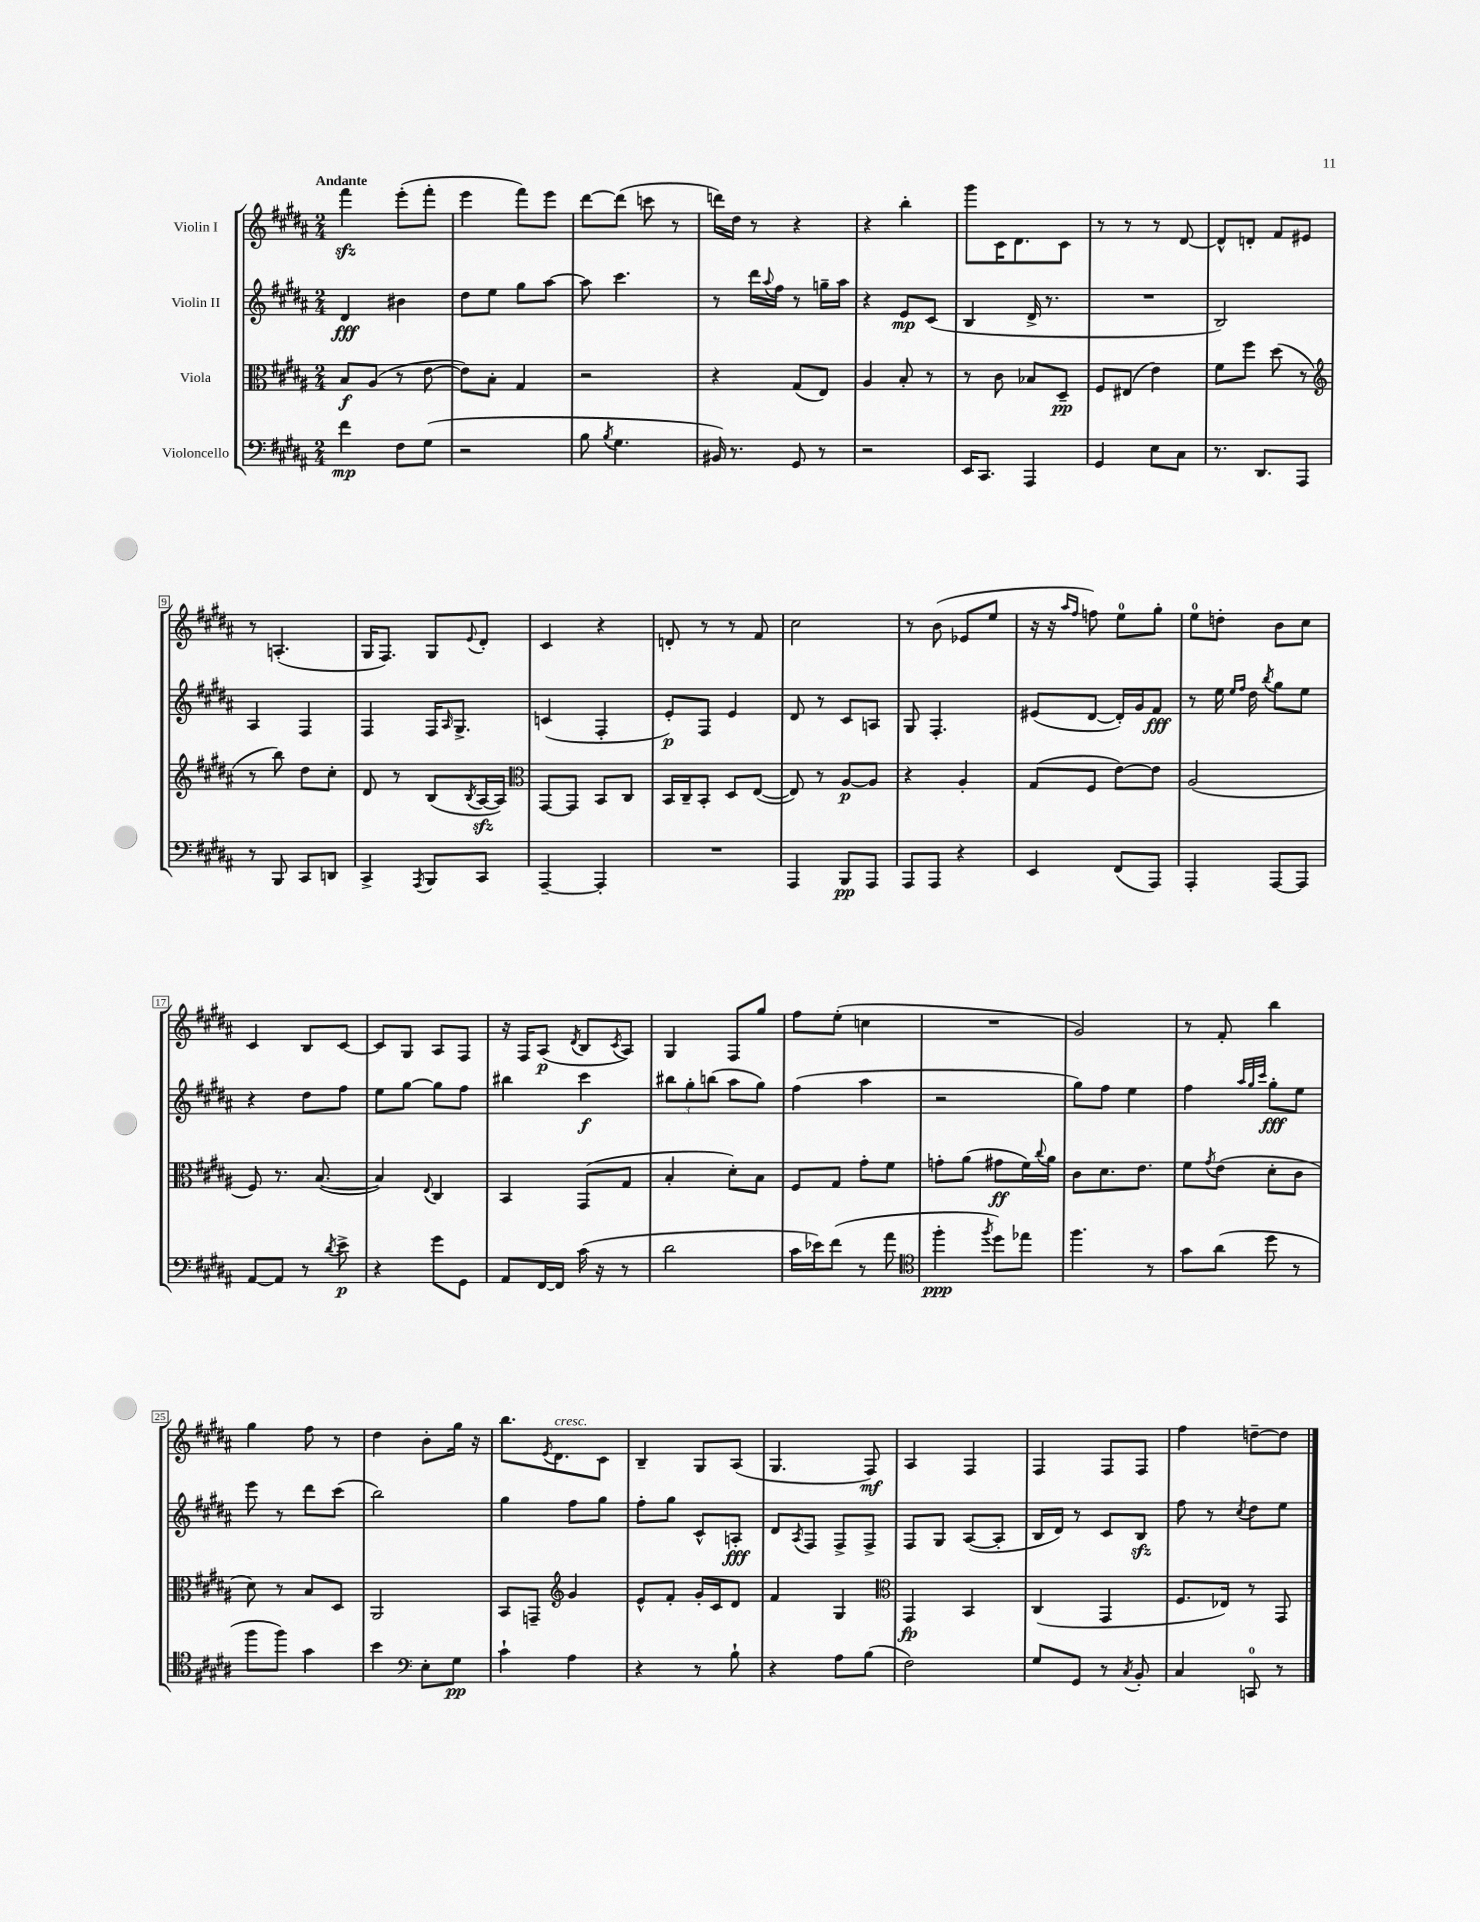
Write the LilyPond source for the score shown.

<<
\new StaffGroup <<
\new Staff = "s0" \with { instrumentName = "Violin I" } {
    \clef treble \key b \major \numericTimeSignature \time 2/4 \tempo "Andante"
    fis'''4\sfz e'''8-.( fis'''8-. |
    e'''4 fis'''8) e'''8 |
    dis'''8~ dis'''8( c'''8 r8 |
    d'''16) dis''16 r8 r4 |
    r4 b''4-. |
    gis'''8 cis'16 dis'8. cis'8 |
    r8 r8 r8 dis'8~ |
    dis'8-^ d'8-. fis'8 eis'8 |
    r8 a4.-.( |
    gis16 fis8.) gis8 \appoggiatura { e'8 } dis'8-. |
    cis'4 r4 |
    d'8-. r8 r8 fis'8 |
    cis''2 |
    r8 b'8( ees'8 e''8 |
    r16 r16 \grace { ais''16 fis''16 } f''8) e''8-0 gis''8-. |
    e''8-0 d''8-. b'8 cis''8 |
    cis'4 b8 cis'8~ |
    cis'8 gis8 ais8 fis8 |
    r16 fis16 ais8\p( \acciaccatura { dis'8 } b8 \acciaccatura { cis'8 } ais8) |
    gis4 fis8 gis''8 |
    fis''8 e''8-.( c''4 |
    R2 |
    gis'2) |
    r8 fis'8-. b''4 |
    gis''4 fis''8 r8 |
    dis''4 b'8-. gis''16 r16 |
    b''8. \acciaccatura { e'8 } dis'8.^\markup { \italic "cresc." } cis'8 |
    b4-- gis8 ais8( |
    gis4. fis8\mf) |
    ais4 fis4 |
    fis4 fis8 fis8 |
    fis''4 d''8~-- d''8 \bar "|." |
}
\new Staff = "s1" \with { instrumentName = "Violin II" } {
    \clef treble \key b \major \numericTimeSignature \time 2/4
    dis'4\fff bis'4 |
    dis''8 e''8 gis''8 ais''8~ |
    ais''8 cis'''4. |
    r8 dis'''16 \appoggiatura { ais''8 } fis''16 r8 g''16-- ais''16 |
    r4 e'8\mp cis'8( |
    b4 dis'16-> r8. |
    R2 |
    b2) |
    ais4 fis4 |
    fis4 fis16 \grace { ais16 } gis8.-> |
    c'4( fis4-. |
    e'8-.\p) fis8 e'4 |
    dis'8 r8 cis'8 a8 |
    gis8 fis4.-. |
    eis'8( dis'8~ dis'16-.) gis'16 fis'8\fff |
    r8 e''16 \grace { e''16 fis''16 } dis''16 \acciaccatura { b''8 } gis''8 e''8 |
    r4 dis''8 fis''8 |
    e''8 gis''8~ gis''8 fis''8 |
    bis''4 cis'''4\f |
    \tuplet 3/2 { bis''8 gis''8-. b''8( } ais''8 gis''8) |
    fis''4( ais''4 |
    r2 |
    gis''8) fis''8 e''4 |
    fis''4 \grace { ais''32 gis''32 cis'''32 } gis''8-.\fff e''8 |
    e'''8 r8 dis'''8 cis'''8( |
    b''2) |
    gis''4 fis''8 gis''8 |
    fis''8-. gis''8 cis'8-^ a8-.\fff |
    dis'8 \acciaccatura { ais8 } fis8 fis8-> fis8-> |
    fis8 gis8 ais8~( ais8-. |
    b16 dis'16) r8 cis'8 b8\sfz |
    fis''8 r8 \acciaccatura { cis''8 } dis''8 e''8 \bar "|." |
}
\new Staff = "s2" \with { instrumentName = "Viola" } {
    \clef alto \key b \major \numericTimeSignature \time 2/4
    b8\f ais8( r8 e'8~ |
    e'8) b8-. gis4 |
    r2 |
    r4 gis8( e8) |
    ais4 b8-. r8 |
    r8 cis'8 bes8 dis8--\pp |
    fis8 eis8( e'4) |
    fis'8 fis''8 dis''8( r8 |
    \clef treble r8 b''8) dis''8 cis''8-. |
    dis'8 r8 b8( \acciaccatura { b8 } ais16~\sfz ais16) |
    \clef alto gis,8~ gis,8 b,8 cis8 |
    b,16 cis16-- b,8-. dis8 e8~( |
    e8) r8 ais8~\p ais8 |
    r4 ais4-. |
    gis8( fis8 e'8~) e'8 |
    ais2( |
    fis8) r8. b8.~( |
    b4) \appoggiatura { e8 } cis4 |
    b,4 gis,8( gis8 |
    b4-. dis'8-.) b8 |
    fis8 gis8 gis'8-. fis'8 |
    g'8-. ais'8( gis'8\ff fis'16) \appoggiatura { cis''8 } ais'16 |
    cis'8 dis'8. e'8. |
    fis'8 \acciaccatura { gis'8 } e'8( dis'8-. cis'8 |
    dis'8) r8 b8 dis8 |
    ais,2 |
    b,8 g,8-- \clef treble gis'4 |
    e'8-^ fis'8-. gis'16-. cis'16 dis'8 |
    fis'4 gis4 |
    \clef alto gis,4\fp b,4 |
    cis4( gis,4 |
    fis8. ees16) r8 gis,8 \bar "|." |
}
\new Staff = "s3" \with { instrumentName = "Violoncello" } {
    \clef bass \key b \major \numericTimeSignature \time 2/4
    fis'4\mp fis8 gis8( |
    r2 |
    b8 \acciaccatura { b8 } gis4. |
    bis,16) r8. gis,8 r8 |
    r2 |
    e,16 cis,8. ais,,4 |
    gis,4 e8 cis8 |
    r8. dis,8. ais,,8 |
    r8 b,,8 cis,8 d,8 |
    cis,4-> \acciaccatura { ais,,8 } b,,8 cis,8 |
    ais,,4~-- ais,,4-. |
    R2 |
    ais,,4 b,,8\pp ais,,8 |
    ais,,8 ais,,8 r4 |
    e,4 fis,8( ais,,8) |
    ais,,4-. ais,,8~ ais,,8 |
    ais,8~ ais,8 r8 \acciaccatura { dis'8 } e'8->\p |
    r4 gis'8 gis,8 |
    ais,8 fis,16~ fis,16 cis'16( r16 r8 |
    dis'2 |
    cis'16 ees'16) fis'8( r8 ais'8 |
    \clef tenor fis''4-.\ppp \acciaccatura { fis''8 } dis''8) ees''8 |
    fis''4. r8 |
    gis'8 ais'8( dis''8 r8 |
    fis''8 fis''8) gis'4 |
    b'4 \clef bass e8-. gis8\pp |
    cis'4-! ais4 |
    r4 r8 b8-! |
    r4 ais8 b8( |
    fis2) |
    gis8 gis,8 r8 \acciaccatura { cis8 } b,8-. |
    cis4 c,8-0 r8 \bar "|." |
}
>>
>>
\layout { \context { \Score \override BarNumber.stencil = #(make-stencil-boxer 0.1 0.3 ly:text-interface::print) } }
